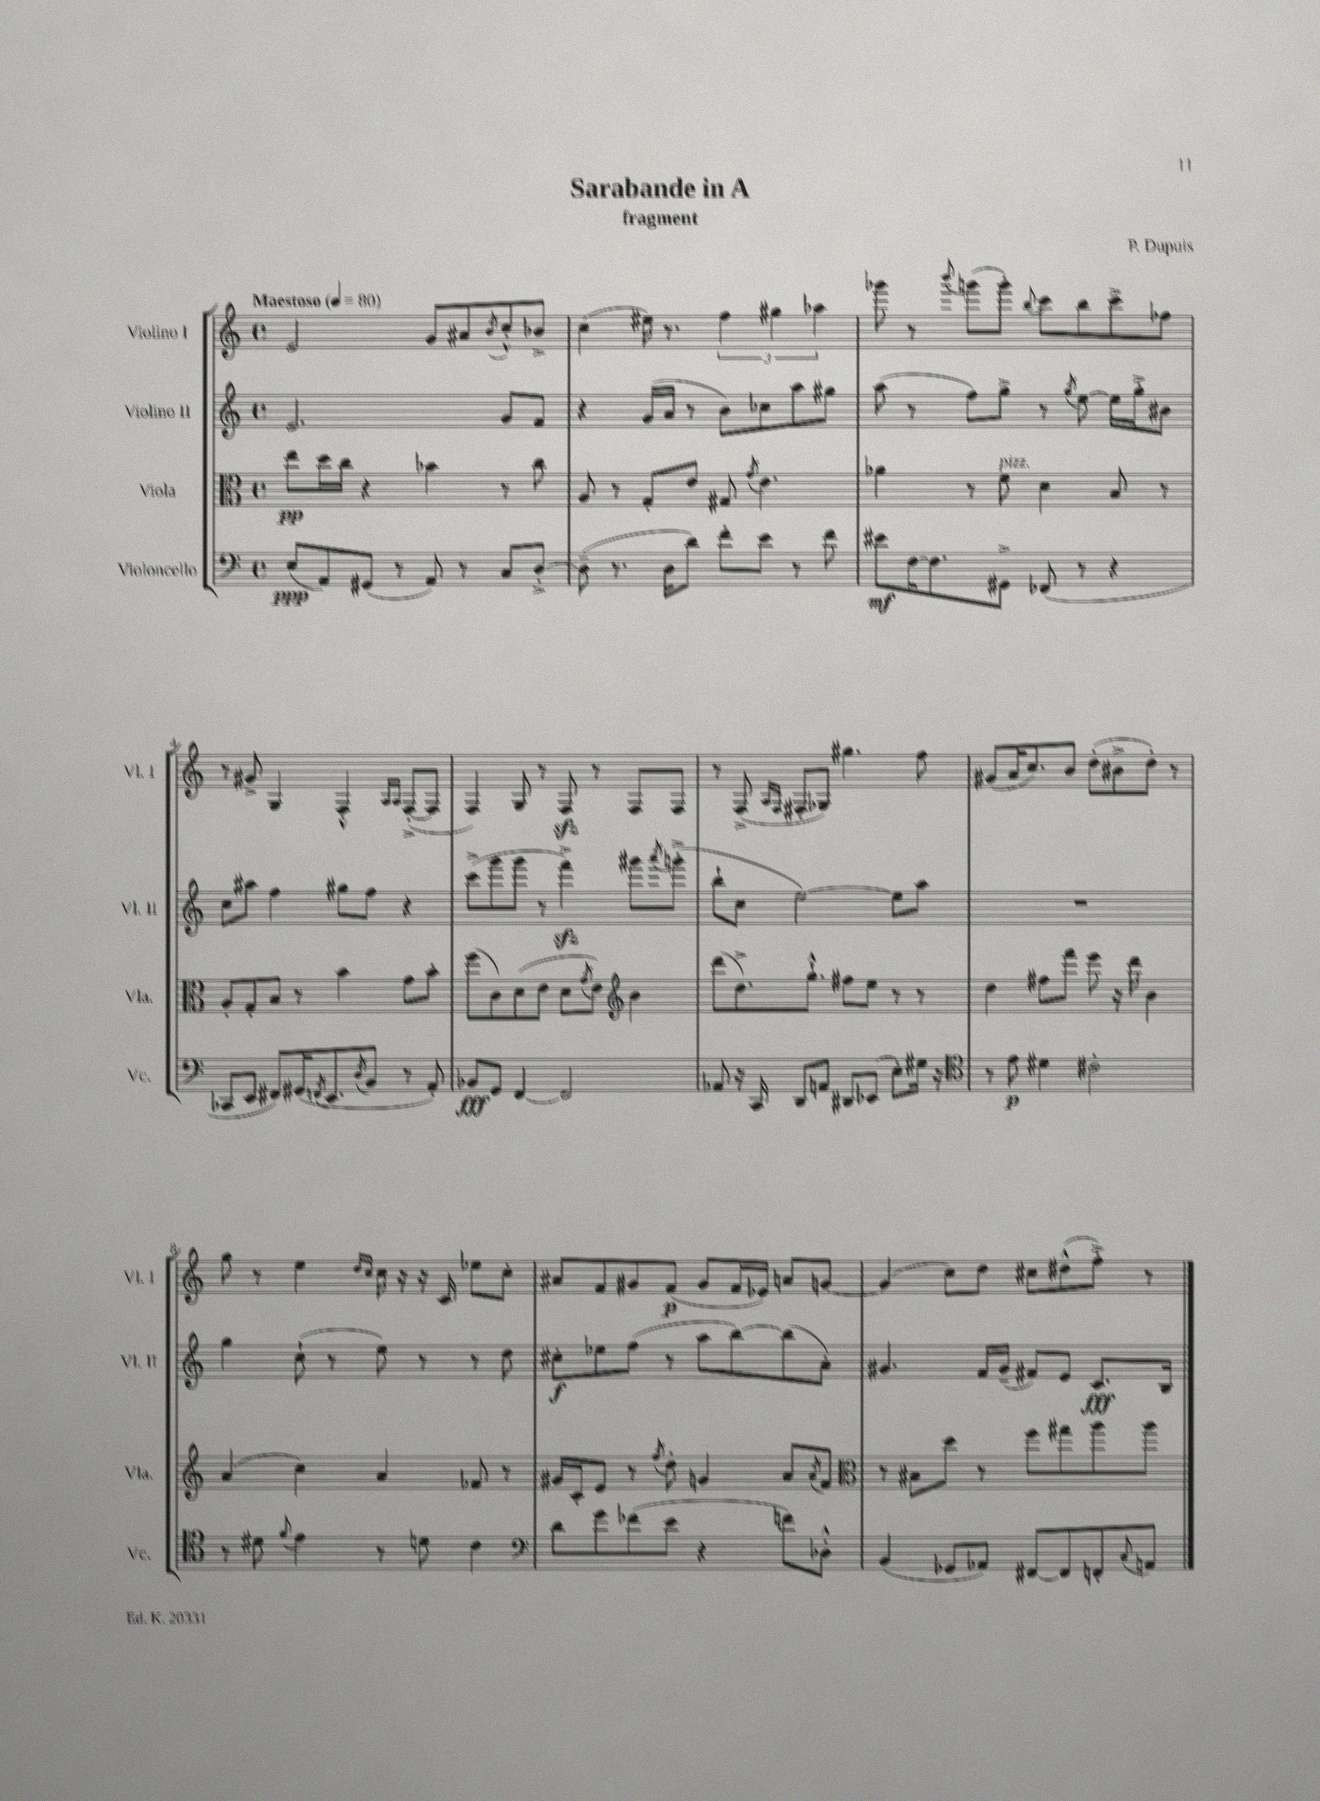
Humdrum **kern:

**kern	**dynam	**kern	**dynam	**kern	**dynam	**kern	**dynam
*part4	*part4	*part3	*part3	*part2	*part2	*part1	*part1
*staff4	*staff4	*staff3	*staff3	*staff2	*staff2	*staff1	*staff1
*I"Violoncello	*	*I"Viola	*	*I"Violino II	*	*I"Violino I	*
*I'Vc.	*	*I'Vla.	*	*I'Vl. II	*	*I'Vl. I	*
*clefF4	*	*clefC3	*	*clefG2	*	*clefG2	*
*k[]	*	*k[]	*	*k[]	*	*k[]	*
*M4/4	*	*M4/4	*	*M4/4	*	*M4/4	*
*met(c)	*	*met(c)	*	*met(c)	*	*met(c)	*
*MM80	*	*MM80	*	*MM80	*	*MM80	*
=1	=1	=1	=1	=1	=1	=1	=1
!	!	!	!	!	!	!LO:TX:a:B:t=Maestoso	!
(8E/L	ppp	8ee\L	pp	2.e/	.	2e/	.
8AA/)	.	16dd\L	.	.	.	.	.
.	.	16cc\JJ	.	.	.	.	.
(8GG#X/J	.	4r	.	.	.	.	.
8r	.	.	.	.	.	.	.
8AA/)	.	4b-X\	.	.	.	8g/L	.
8r	.	.	.	.	.	8a#X/	.
.	.	.	.	.	.	8qb/	.
8C/L	.	8r	.	8g/L	.	8cc'^^/	.
[8D'^/J	.	8cc\	.	8f/J	.	8b-X^/J	.
=2	=2	=2	=2	=2	=2	=2	=2
(8D~\]	.	8A/	.	4r	.	(4cc\	.
8.r	.	8r	.	.	.	.	.
.	.	8G'/L	.	(16g/LL	.	16ee#X\)	.
16D\KL	.	.	.	16a/JJ	.	8.r	.
8d\J)	.	8e/J	.	8r	.	.	.
8f'\L	.	8G#X/	.	8b\L)	.	6ff\	.
.	.	8qg/	.	.	.	.	.
8e\J	.	4.e\	.	8cc-X\	.	.	.
.	.	.	.	.	.	6gg#X\	.
8r	.	.	.	8aa\	.	.	.
.	.	.	.	.	.	6aa-X\	.
8f\	.	.	.	8gg#X\J	.	.	.
=3	=3	=3	=3	=3	=3	=3	=3
8e#X\L	mf	4a-X\	.	(8aa\	.	8ggg-X\	.
[16F\K	.	.	.	8r	.	8r	.
8.F\]	.	.	.	.	.	.	.
.	.	.	.	.	.	8qqbbb/	.
.	.	8r	.	8ff\L)	.	(8gggn\L	.
!	!	!LO:TX:a:i:t=pizz.	!	!	!	!	!
8GG#X^\J	.	8f\	.	8gg^\J	.	8ggg'\J)	.
.	.	.	.	.	.	8qqbb/	.
(8FF-X/	.	4d\	.	8r	.	8ccc\L	.
.	.	.	.	8qgg/	.	.	.
8r	.	.	.	[8ee\	.	8bb\	.
4r	.	8B/	.	16ee\LL]	.	8ccc^\	.
.	.	.	.	16gg'^\J	.	.	.
.	.	8r	.	8b#X\J	.	8ff-X\J	.
!!LO:LB:g=z
=4	=4	=4	=4	=4	=4	=4	=4
8CC-X/L	.	8A'/L	.	8cc\L	.	8r	.
8EE/J	.	8G'/	.	8aa#X\J	.	8g#X^/	.
8FF#X/L)	.	8B/J	.	4ff\	.	4G/	.
(16GG#X/K	.	8r	.	.	.	.	.
8qFFn/	.	.	.	.	.	.	.
8.EE/	.	.	.	.	.	.	.
.	.	4b\	.	8gg#X\L	.	4F'^^/	.
8qD/	.	.	.	.	.	.	.
8BB/J	.	.	.	8ff\J	.	.	.
.	.	.	.	.	.	16qqA/LL	.
.	.	.	.	.	.	16qqA/JJ	.
8r	.	8g\L	.	4r	.	([8F'^/L	.
8AA'/)	.	8b'\J	.	.	.	8F/J]	.
=5	=5	=5	=5	=5	=5	=5	=5
8BB-X/L	fff	(8ff\L	.	(8ccc^\L	.	4F/)	.
8GG/J	.	8c\)	.	8ggg\	.	.	.
[4FF/	.	(8d\	.	8ggg\J	.	8G/	.
.	.	8e\J	.	8r	.	8r	.
2FF/]	.	8d\L	.	4fffzz^\)	.	8Fzz/	.
.	.	8qg/	.	.	.	.	.
.	.	8e\J)	.	.	.	8r	.
*	*	*clefG2	*	*	*	*	*
.	.	4b\	.	8ggg#X\L	.	8F/L	.
.	.	.	.	8qaaa/	.	.	.
.	.	.	.	(8gggn'^\J	.	8F/J	.
=6	=6	=6	=6	=6	=6	=6	=6
8AA-X/	.	(8ddd\L	.	8bb`\L	.	8r	.
16r	.	8.dd^\)	.	8cc\J	.	(8F^/	.
16CC/	.	.	.	.	.	.	.
.	.	.	.	.	.	16qqA/LL	.
.	.	.	.	.	.	16qqF/JJ	.
8DD/L	.	.	.	[2ee\)	.	8F#X'/L	.
.	.	8.gg`^^\J	.	.	.	.	.
8AAn/J	.	.	.	.	.	8G-X/J)	.
8DD#X/L	.	8ff#X\L	.	.	.	4.gg#X\	.
(8EE-X/J	.	8ee\J	.	.	.	.	.
8E'\L)	.	8r	.	8ee\L]	.	.	.
16G#X\Jk	.	8r	.	8aa\J	.	8ff\	.
16r	.	.	.	.	.	.	.
=7	=7	=7	=7	=7	=7	=7	=7
*clefC4	*	*	*	*	*	*	*
8r	.	4dd\	.	1r	.	(8g#X/L	.
8e\	p	.	.	.	.	16a/K	.
.	.	.	.	.	.	8.cc/)	.
4d#X\	.	8ff#X\L	.	.	.	.	.
.	.	8fff\J	.	.	.	8b/J	.
2c#X'\	.	8eee\	.	.	.	(8dd'\L	.
.	.	16r	.	.	.	8b#X^\	.
.	.	16ddd\	.	.	.	.	.
.	.	4b\	.	.	.	8dd'\J)	.
.	.	.	.	.	.	8r	.
!!LO:LB:g=z
=8	=8	=8	=8	=8	=8	=8	=8
8r	.	(4a/	.	4gg\	.	8gg\	.
8d#X\	.	.	.	.	.	8r	.
8qqf/	.	.	.	.	.	.	.
4e\	.	4cc\)	.	(8cc`\	.	4ee\	.
.	.	.	.	8r	.	.	.
.	.	.	.	.	.	16qqdd/LL	.
.	.	.	.	.	.	16qqcc/JJ	.
8r	.	4a/	.	8ee\)	.	16cc\	.
.	.	.	.	.	.	16r	.
8dn\	.	.	.	8r	.	16r	.
.	.	.	.	.	.	16c/	.
4c\	.	8f-X/	.	8r	.	8ee-X\L	.
.	.	8r	.	8dd\	.	8cc'\J	.
=9	=9	=9	=9	=9	=9	=9	=9
*clefF4	*	*	*	*	*	*	*
8d\L	.	16g#X/LL	.	8cc#X'\L	f	8a#X/L	.
.	.	16c'/J	.	.	.	.	.
8g\	.	8e/J	.	8ee-X\	.	8f/	.
(8f-X\	.	8r	.	(8ff\J	.	8g#X/	.
.	.	8qff/	.	.	.	.	.
8e\J	.	8dd'\	.	8r	.	(8f/J	p
4r	.	4gn/	.	8aa\L	.	8g#/L	.
.	.	.	.	[8bb\)	.	16f/L	.
.	.	.	.	.	.	16e-X/JJ)	.
8fn\L)	.	8a/L	.	(8bb\]	.	8an/L	.
.	.	8qa/	.	.	.	.	.
8D-X'^^\J	.	8f/J	.	8a'\J)	.	[8gn/J	.
=10	=10	=10	=10	=10	=10	=10	=10
*	*	*clefC3	*	*	*	*	*
(4BB/	.	8r	.	4.g#X/	.	(4g/]	.
.	.	8B#X\L	.	.	.	.	.
8GG-X/L	.	8dd\J	.	.	.	8cc\L)	.
8AA-X/J)	.	8r	.	16f/LL	.	8dd\J	.
.	.	.	.	(16g#~/JJ	.	.	.
[8FF#X/L	.	8ff\L	.	8f#X/L)	.	8cc#X\L	.
8FF#/]	.	8gg#X\	.	8e/J	.	(8dd#X^^\	.
8FFn'/	.	8aa\	.	8.c/L	fff	8ff'^\J)	.
8qqC/	.	.	.	.	.	.	.
8AAn/J	.	8aa\J	.	.	.	8r	.
.	.	.	.	16B/Jk	.	.	.
==	==	==	==	==	==	==	==
*-	*-	*-	*-	*-	*-	*-	*-
